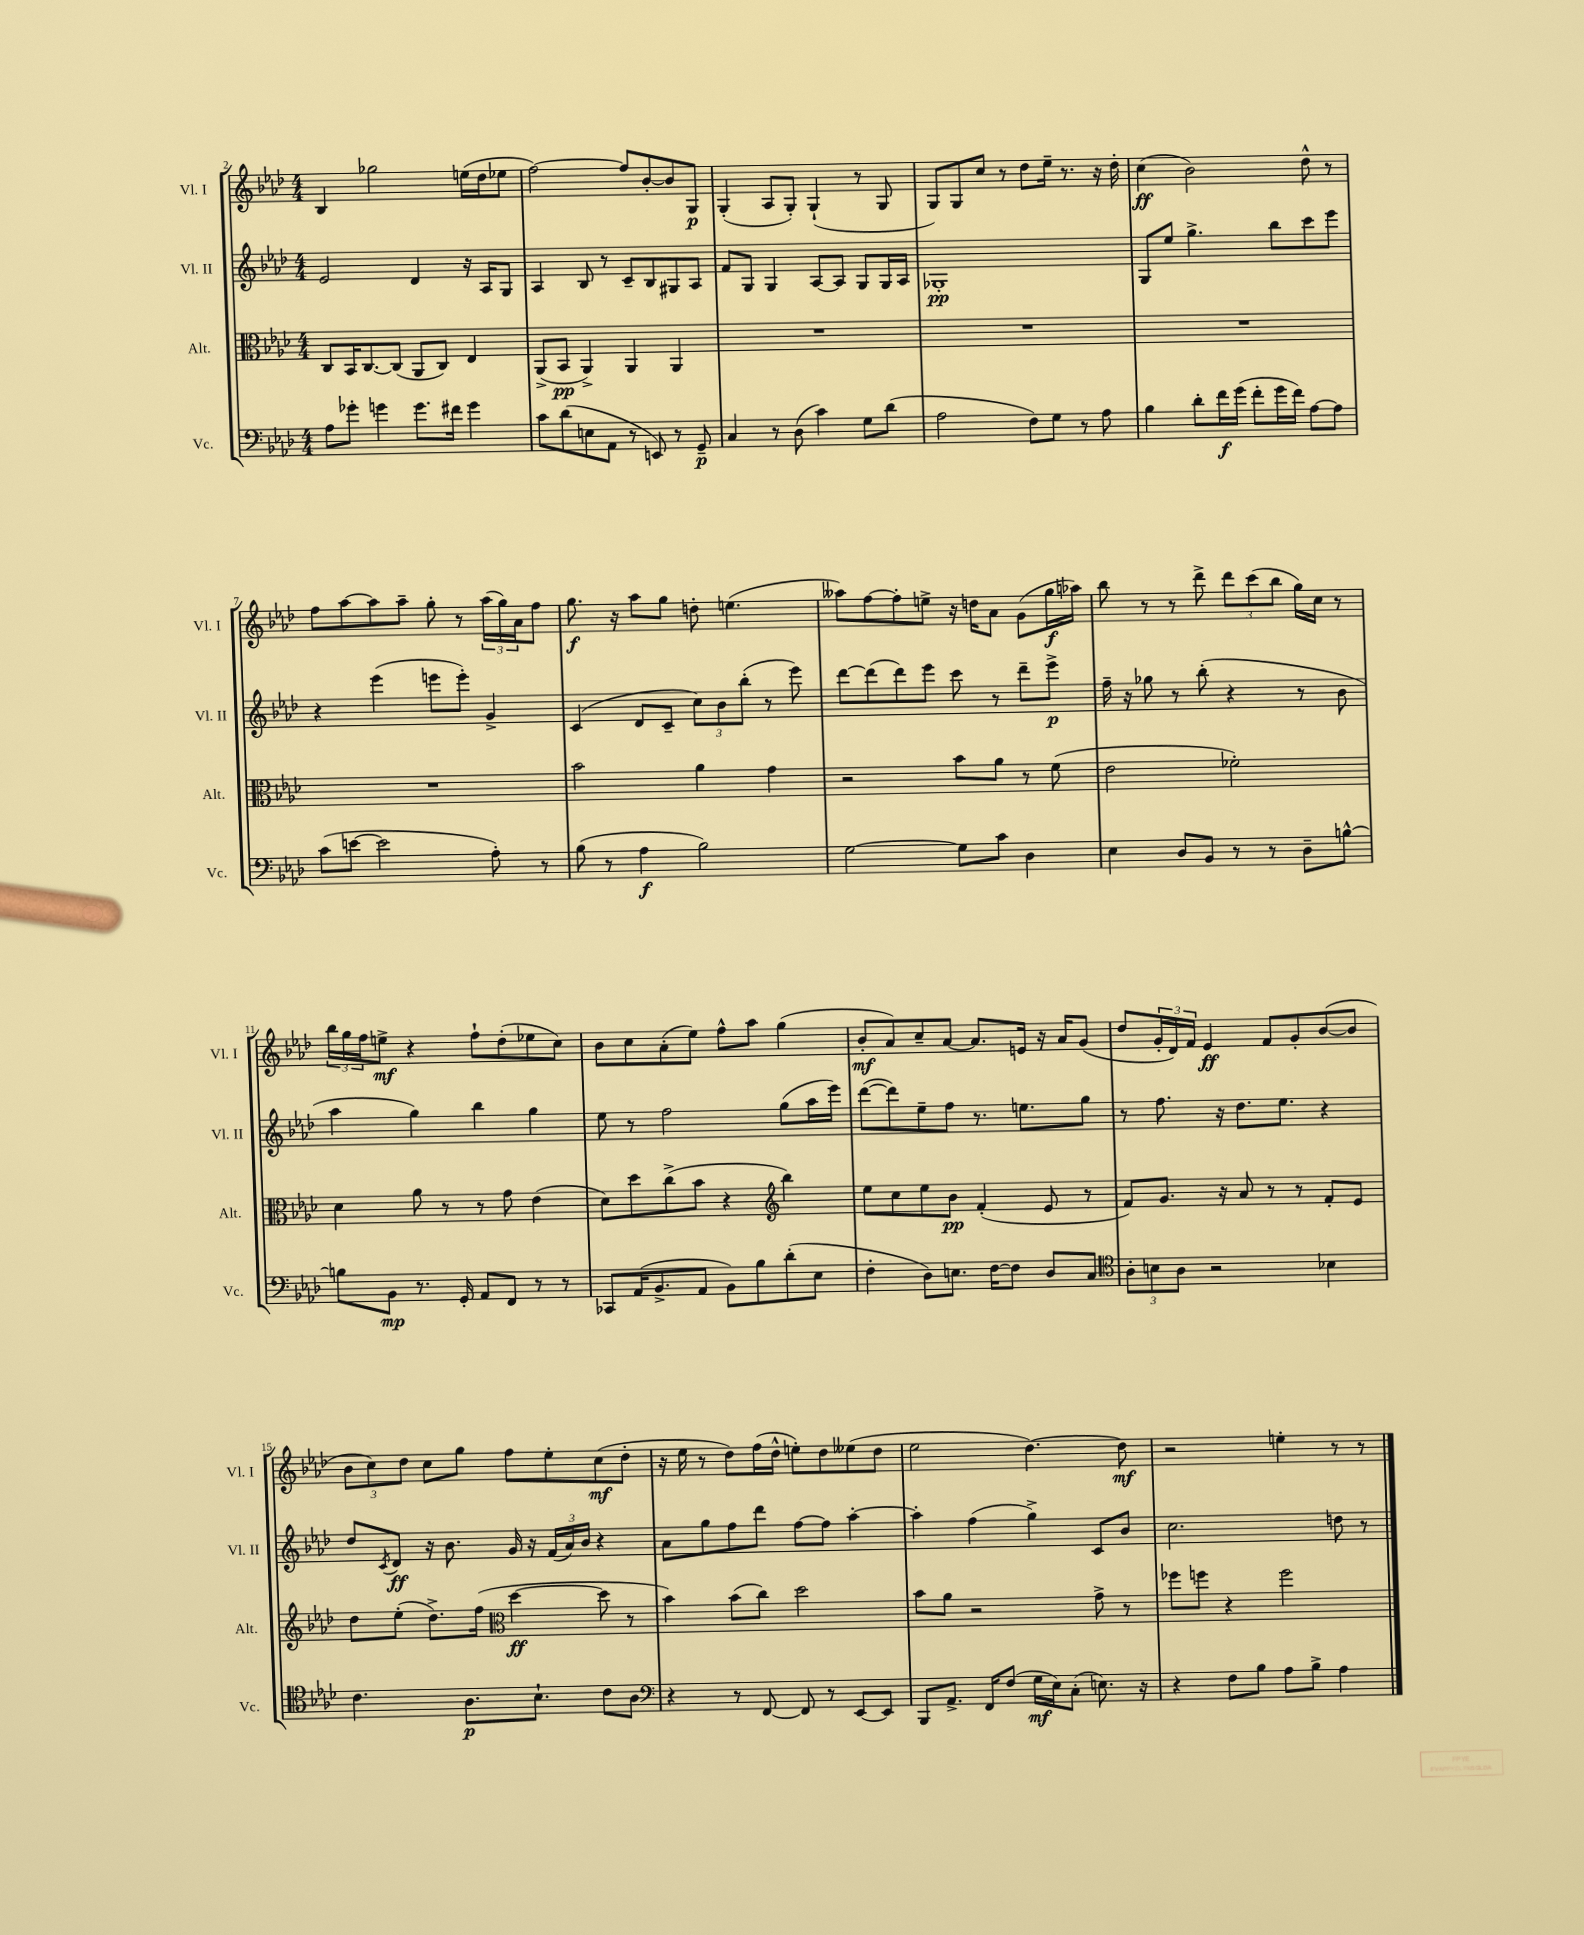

**kern	**dynam	**kern	**dynam	**kern	**dynam	**kern	**dynam
*part4	*part4	*part3	*part3	*part2	*part2	*part1	*part1
*staff4	*staff4	*staff3	*staff3	*staff2	*staff2	*staff1	*staff1
*I"Vc.	*	*I"Alt.	*	*I"Vl. II	*	*I"Vl. I	*
*I'Vc.	*	*I'Alt.	*	*I'Vl. II	*	*I'Vl. I	*
*clefF4	*	*clefC3	*	*clefG2	*	*clefG2	*
*k[b-e-a-d-]	*	*k[b-e-a-d-]	*	*k[b-e-a-d-]	*	*k[b-e-a-d-]	*
*M4/4	*	*M4/4	*	*M4/4	*	*M4/4	*
=2	=2	=2	=2	=2	=2	=2	=2
8A-\L	.	8C/L	.	2e-/	.	4B-/	.
8g-X'\J	.	16BB-/K	.	.	.	.	.
.	.	[8.C/	.	.	.	.	.
4gn\	.	.	.	.	.	2gg-X\	.
.	.	(8C/J]	.	.	.	.	.
8.g\L	.	8AA-/L	.	4d-/	.	.	.
.	.	8C/J)	.	.	.	.	.
16f#X\Jk	.	.	.	.	.	.	.
4g\	.	4E-/	.	16r	.	(16een\LL	.
.	.	.	.	16A-/KL	.	16dd-\J	.
.	.	.	.	8G/J	.	8ee-X\J	.
=3	=3	=3	=3	=3	=3	=3	=3
8c\L	.	(8AA-^/L	.	4A-/	.	[2ff\)	.
(8d-\	.	8BB-/J	pp	.	.	.	.
8En\	.	4AA-^/)	.	8B-/	.	.	.
8AA-\J	.	.	.	8r	.	.	.
8r	.	4AA-/	.	8c~/L	.	8ff/L]	.
8EEn/)	.	.	.	8B-/	.	[8b-'/	.
8r	.	4AA-/	.	8G#X/	.	8b-/]	.
8GG~/	p	.	.	8A-/J	.	8G/J	p
=4	=4	=4	=4	=4	=4	=4	=4
4C/	.	1r	.	8f/L	.	(4G'/	.
.	.	.	.	8G/J	.	.	.
8r	.	.	.	4G/	.	8A-/L	.
(8D-\	.	.	.	.	.	8G'/J)	.
4c\)	.	.	.	[8A-/L	.	(4G`/	.
.	.	.	.	8A-/J]	.	.	.
8G\L	.	.	.	8G/L	.	8r	.
(8d-\J	.	.	.	16G/L	.	8G/	.
.	.	.	.	16A-/JJ	.	.	.
=5	=5	=5	=5	=5	=5	=5	=5
2A-\	.	1r	.	1G-X'	pp	8G/L)	.
.	.	.	.	.	.	8G/	.
.	.	.	.	.	.	8cc/J	.
.	.	.	.	.	.	8r	.
8F\L)	.	.	.	.	.	8dd-\L	.
8G\J	.	.	.	.	.	16ee-~\Jk	.
.	.	.	.	.	.	8.r	.
8r	.	.	.	.	.	.	.
8A-\	.	.	.	.	.	16r	.
.	.	.	.	.	.	16dd-'\	.
=6	=6	=6	=6	=6	=6	=6	=6
4B-\	.	1r	.	8G/L	.	(4cc\	ff
.	.	.	.	8ee-/J	.	.	.
8d-'\L	.	.	.	4.gg^\	.	2b-\)	.
16f\L	f	.	.	.	.	.	.
(16g\JJ	.	.	.	.	.	.	.
8f'\L	.	.	.	.	.	.	.
16g\L	.	.	.	8bb-\L	.	.	.
16f\JJ)	.	.	.	.	.	.	.
[8A-\L	.	.	.	8ccc\	.	8dd-^^\	.
8A-\J]	.	.	.	8eee-\J	.	8r	.
!!LO:LB:g=z
=7	=7	=7	=7	=7	=7	=7	=7
(8c\L	.	1r	.	4r	.	8ff\L	.
[8en\J	.	.	.	.	.	[8aa-\	.
2e\]	.	.	.	(4eee-\	.	8aa-\]	.
.	.	.	.	.	.	8aa-~\J	.
.	.	.	.	8eeen\L	.	8gg'\	.
.	.	.	.	8eee'\J)	.	8r	.
8A-'\)	.	.	.	4g^/	.	(24aa-\LL	.
.	.	.	.	.	.	24gg\)	.
.	.	.	.	.	.	24a-\J	.
8r	.	.	.	.	.	8ff\J	.
=8	=8	=8	=8	=8	=8	=8	=8
(8B-\	.	2b-\	.	(4c/	.	8.gg\	f
8r	.	.	.	.	.	.	.
.	.	.	.	.	.	16r	.
4A-\	f	.	.	8d-/L	.	8aa-\L	.
.	.	.	.	8c~/J	.	8gg\J	.
2B-\)	.	4a-\	.	12cc\L)	.	8ddn'\	.
.	.	.	.	12b-\	.	.	.
.	.	.	.	.	.	(4.een\	.
.	.	.	.	(12bb-'\J	.	.	.
.	.	4g\	.	8r	.	.	.
.	.	.	.	8eee-\)	.	.	.
=9	=9	=9	=9	=9	=9	=9	=9
[2G\	.	2r	.	[8ddd-\L	.	8aa--X\L)	.
.	.	.	.	(8ddd-\]	.	[8ff\	.
.	.	.	.	8ddd-\)	.	8ff'\]	.
.	.	.	.	8eee-\J	.	8een^\J	.
8G\L]	.	8b-\L	.	8ccc\	.	16r	.
.	.	.	.	.	.	16ddn\KL	.
8c\J	.	8a-\J	.	8r	.	8a-\J	.
4D-\	.	8r	.	8ddd-~\L	.	(8g\L	.
.	.	(8f\	.	8eee-^\J	p	16gg\L	f
.	.	.	.	.	.	16aa-X\JJ)	.
=10	=10	=10	=10	=10	=10	=10	=10
4E-\	.	2e-\	.	16ff~\	.	8bb-\	.
.	.	.	.	16r	.	.	.
.	.	.	.	8gg-X\	.	8r	.
8D-/L	.	.	.	8r	.	8r	.
8BB-/J	.	.	.	(8bb-'\	.	8ddd-^\	.
8r	.	2f-X'\)	.	4r	.	12ddd-\L	.
.	.	.	.	.	.	(12ccc\	.
8r	.	.	.	.	.	.	.
.	.	.	.	.	.	12bb-\J	.
8D-~\L	.	.	.	8r	.	16gg\LL)	.
.	.	.	.	.	.	16cc\JJ	.
[8Bn^^\J	.	.	.	8b-\	.	8r	.
!!LO:LB:g=z
=11	=11	=11	=11	=11	=11	=11	=11
8Bn\L]	.	4d-\	.	4aa-\	.	24bb-\LL	.
.	.	.	.	.	.	24gg\	.
.	.	.	.	.	.	24ff\J	.
8BB-\J	mp	.	.	.	.	8een^\J	mf
8.r	.	8a-\	.	4gg\)	.	4r	.
.	.	8r	.	.	.	.	.
16GG'/	.	.	.	.	.	.	.
8AA-/L	.	8r	.	4bb-\	.	8ff`\L	.
8FF/J	.	8g\	.	.	.	(8dd-'\	.
8r	.	(4e-\	.	4gg\	.	8ee-X\	.
8r	.	.	.	.	.	8cc\J)	.
=12	=12	=12	=12	=12	=12	=12	=12
8CC-X/L	.	8d-\L)	.	8ee-\	.	8b-\L	.
(16AA-/K	.	8dd-\	.	8r	.	8cc\	.
8.BB-^/	.	.	.	.	.	.	.
.	.	(8cc^\	.	2ff\	.	(8a-'\	.
8AA-/J	.	8b-\J	.	.	.	8ee-\J)	.
8BB-\L)	.	4r	.	.	.	8ff^^\L	.
8B-\	.	.	.	.	.	8aa-\J	.
*	*	*clefG2	*	*	*	*	*
(8d-'\	.	4bb-\)	.	(8gg\L	.	(4gg\	.
8E-\J	.	.	.	16aa-\L	.	.	.
.	.	.	.	16eee-\JJ)	.	.	.
=13	=13	=13	=13	=13	=13	=13	=13
4F'\	.	8ee-\L	.	([8ddd-\L	.	8b-'/L	mf
.	.	8cc\	.	8ddd-\])	.	8a-/)	.
8D-\L)	.	8ee-\	.	8ee-~\	.	8cc~/	.
8.En\J	.	8b-\J	pp	8ff\J	.	[8a-/J	.
.	.	(4f'/	.	8.r	.	8.a-/L]	.
[16F\KL	.	.	.	.	.	.	.
8F\J]	.	.	.	.	.	.	.
.	.	.	.	8.een\L	.	16en/Jk	.
8D-/L	.	8e-/	.	.	.	16r	.
.	.	.	.	.	.	16a-/KL	.
8C/J	.	8r	.	8gg\J	.	(8g/J	.
=14	=14	=14	=14	=14	=14	=14	=14
*clefC4	*	*	*	*	*	*	*
12A-'\L	.	8f/L)	.	8r	.	8dd-/L	.
12Bn\	.	.	.	.	.	.	.
.	.	8.g/J	.	8.ff\	.	24g'/L	.
12A-\J	.	.	.	.	.	24d-/)	.
.	.	.	.	.	.	24f/JJ	.
2r	.	.	.	.	.	4e-/	ff
.	.	16r	.	16r	.	.	.
.	.	8a-/	.	8.dd-\L	.	.	.
.	.	8r	.	.	.	8f/L	.
.	.	.	.	8.ee-\J	.	.	.
.	.	8r	.	.	.	8g'/	.
4B-X\	.	8f'/L	.	4r	.	([8b-/	.
.	.	8e-/J	.	.	.	8b-/J]	.
!!LO:LB:g=z
=15	=15	=15	=15	=15	=15	=15	=15
4.c\	.	8dd-\L	.	8dd-/L	.	12b-\L	.
.	.	.	.	.	.	12cc\)	.
.	.	.	.	8qc/	.	.	.
.	.	(8ee-'\J	.	8d-/J	ff	.	.
.	.	.	.	.	.	12dd-\J	.
.	.	8.dd-^\L)	.	16r	.	8cc\L	.
.	.	.	.	8.b-\	.	.	.
8.A-\L	p	.	.	.	.	8gg\J	.
.	.	(16ff\Jk	.	.	.	.	.
*	*	*clefC3	*	*	*	*	*
.	.	[4dd-\	ff	16g/	.	8ff\L	.
8.B-`\J	.	.	.	16r	.	.	.
.	.	.	.	(24f/LL	.	8ee-'\	.
.	.	.	.	24a-/)	.	.	.
.	.	.	.	24b-/JJ	.	.	.
8c\L	.	8dd-\]	.	4r	.	(8cc\	mf
8A-\J	.	8r	.	.	.	8dd-'\J	.
=16	=16	=16	=16	=16	=16	=16	=16
*clefF4	*	*	*	*	*	*	*
4r	.	4b-\)	.	8a-\L	.	16r	.
.	.	.	.	.	.	16ee-\	.
.	.	.	.	8gg\	.	8r	.
8r	.	(8b-\L	.	8ff\	.	8dd-\L)	.
[8FF/	.	8cc\J)	.	8ddd-\J	.	(16ff\L	.
.	.	.	.	.	.	16dd-^^\JJ	.
8FF/]	.	2dd-\	.	[8ff\L	.	8een'\L)	.
8r	.	.	.	8ff\J]	.	8dd-\	.
[8EE-/L	.	.	.	[4aa-'\	.	(8ee--X\	.
8EE-/J]	.	.	.	.	.	8dd-\J	.
=17	=17	=17	=17	=17	=17	=17	=17
8BBB-/L	.	8b-\L	.	4aa-'\]	.	2ee-\	.
8.AA-^/J	.	8a-\J	.	.	.	.	.
.	.	2r	.	(4ff\	.	.	.
16FF/KL	.	.	.	.	.	.	.
(8F/J	.	.	.	.	.	.	.
16G\LL	mf	.	.	4gg^\)	.	[4.dd-\)	.
16E-\J)	.	.	.	.	.	.	.
(8C'\J	.	.	.	.	.	.	.
8.En\)	.	8g^\	.	8c/L	.	.	.
.	.	8r	.	8b-/J	.	8dd-\]	mf
16r	.	.	.	.	.	.	.
=18	=18	=18	=18	=18	=18	=18	=18
4r	.	8ff-X\L	.	2.cc\	.	2r	.
.	.	8ffn\J	.	.	.	.	.
8F\L	.	4r	.	.	.	.	.
8B-\J	.	.	.	.	.	.	.
8A-\L	.	2ff\	.	.	.	4een'\	.
8B-^\J	.	.	.	.	.	.	.
4A-\	.	.	.	8ddn\	.	8r	.
.	.	.	.	8r	.	8r	.
==	==	==	==	==	==	==	==
*-	*-	*-	*-	*-	*-	*-	*-
